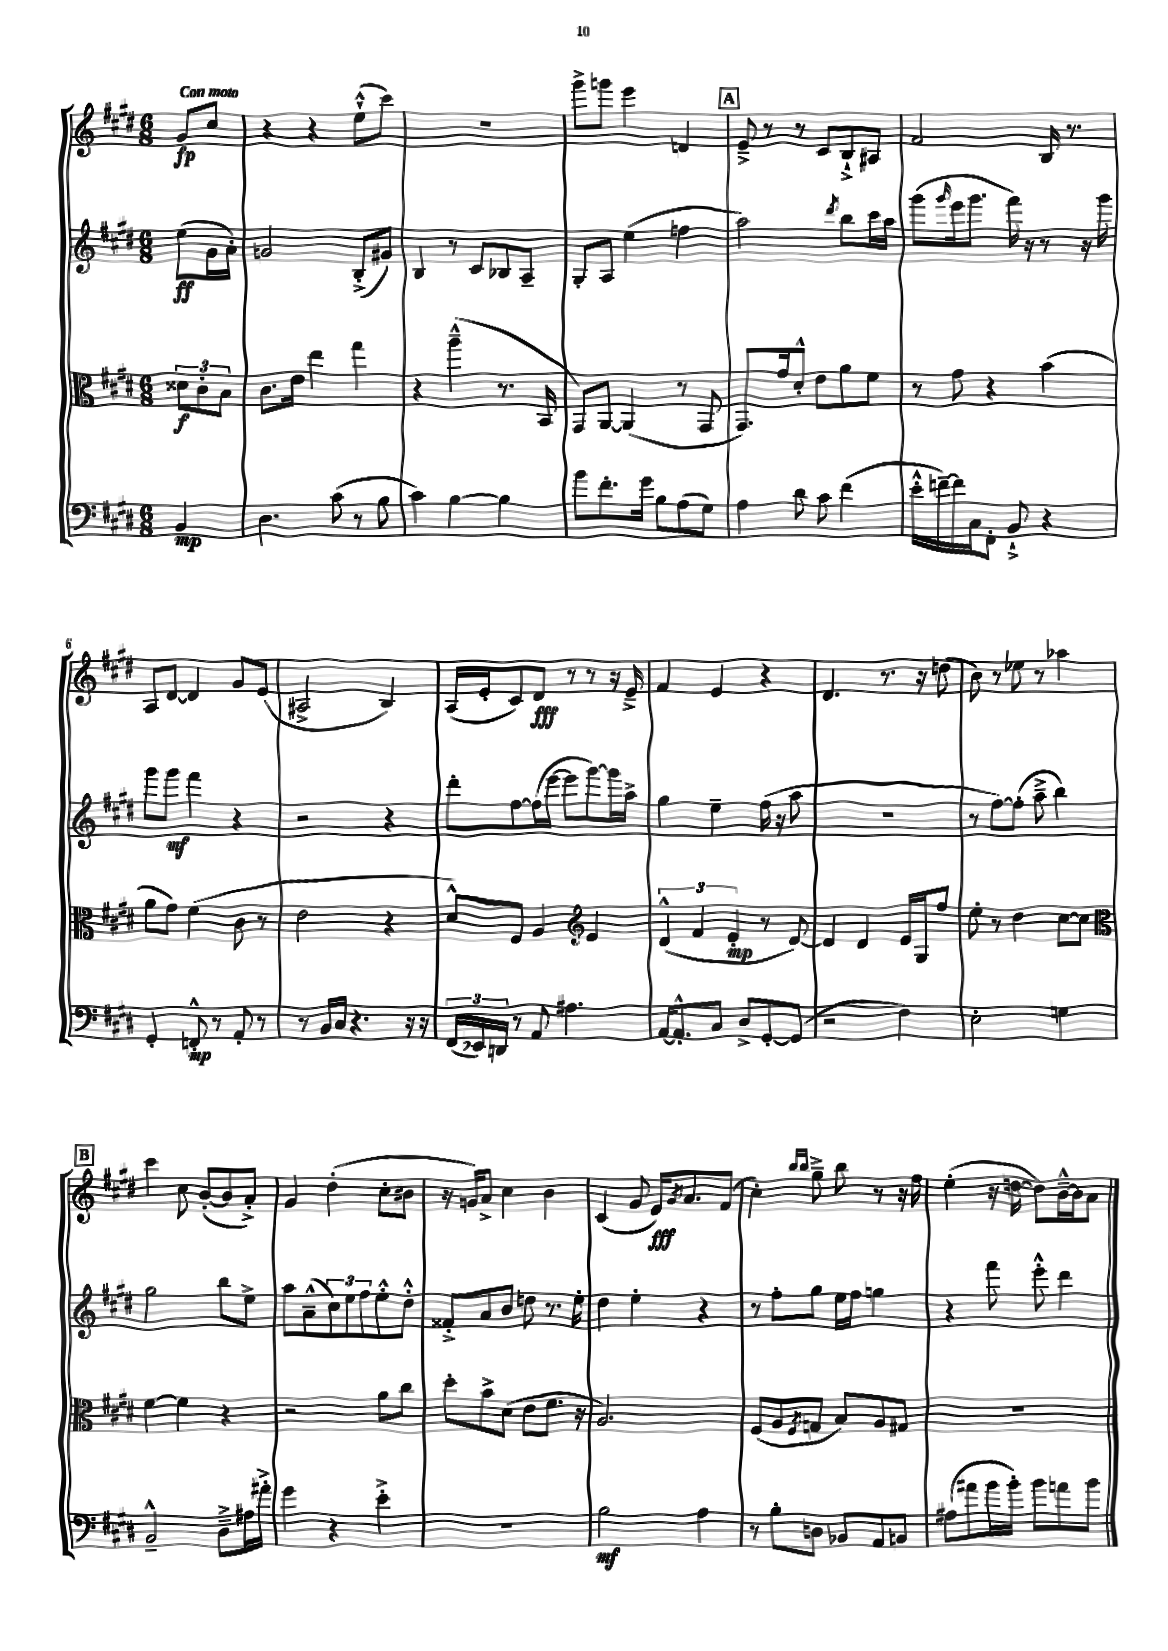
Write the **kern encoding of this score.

**kern	**kern	**kern	**kern
*staff4	*staff3	*staff2	*staff1
*clefF4	*clefC3	*clefG2	*clefG2
*k[f#c#g#d#]	*k[f#c#g#d#]	*k[f#c#g#d#]	*k[f#c#g#d#]
*M6/8	*M6/8	*M6/8	*M6/8
4BB	12d##	(8ee	8g#
.	12c#'	.	.
.	.	16g#	8cc#
.	12B	.	.
.	.	16a')	.
=	=	=	=
4.D#	8.c#	2g	4r
.	16e	.	.
.	4ee	.	4r
(8c#	.	.	.
8r	4gg#	(8B'^	(8ee`^^
8B	.	8g#)	8ccc#)
=	=	=	=
4c#)	4r	4B	2.r
[4B	(4aa~^^	8r	.
.	.	8c#	.
4B]	8.r	8B-	.
.	.	8A~	.
.	16BB	.	.
=	=	=	=
8b	8GG#)	8G#'	8ggg#^
8.f#'	[8AA	8A	8ggg
.	(4AA]	(4ee	4eee
16g#	.	.	.
8B	.	.	.
(8A	8r	4ff	4d
8G#)	8GG#	.	.
=	=	=	=
4A	8.GG#)	2aa)	8e~^
.	.	.	8r
.	16g#	.	.
8d#	8d#'^^	.	8r
8c#	8e	.	8c#
.	.	8qddd#	.
(4f#	8a	8bb	8B`^
.	8f#	16ccc#	8A#
.	.	16aa	.
=	=	=	=
16e'^^	8r	(8ggg#	2f#
[16f~)	.	.	.
.	.	16qqggg#	.
16f]	8g#	16eee	.
16C#	.	8.ggg#	.
8FF#'	4r	.	.
8BB`^	.	16fff#)	.
.	.	16r	.
4r	(4b	8r	16B
.	.	.	8.r
.	.	16r	.
.	.	16ggg#	.
=	=	=	=
4GG#'	8a	8ggg#	8A
.	8g#)	8ggg#	[8d#
8FF'^^	(4f#	4fff#	4d#]
8r	.	.	.
8AA'	8c#	4r	8g#
8r	8r	.	(8e
=	=	=	=
8r	2e	2r	2A#^
16BB	.	.	.
16C#	.	.	.
4.r	.	.	.
.	4r	4r	4B)
16r	.	.	.
16r	.	.	.
=	=	=	=
(24FF#	8d#^^)	8ddd#'	(16A
24EE-)	.	.	.
.	.	.	16e'
24DD	.	.	.
8r	8F#	[8ff#	8c#)
8AA	4A	(16ff#]	8d#
.	.	[16eee	.
4.A#	.	8eee]	8r
*	*clefG2	*	*
.	4e	[8ggg#)	8r
.	.	16ggg#]	16r
.	.	16aa^	16e~^
=	=	=	=
[16AA	(6d#^^	4gg#	4f#
8.AA'^^]	.	.	.
.	6f#	.	.
8C#	.	4ee~	4e
.	6e'	.	.
8D#^	.	.	.
[8GG#'	8r	(16ff#	4r
.	.	16r	.
(8GG#]	[8d#)	8aa	.
=	=	=	=
2r	4d#]	2.r	4.d#
.	4d#	.	.
.	.	.	8.r
4F#)	16e	.	.
.	16G#	.	16r
.	8ff#	.	(8dd
=	=	=	=
2E'	8ee'	8r	8b)
.	8r	[8ff#)	8r
.	4dd#	(8ff#']	8ee-
.	.	8aa~^	8r
4G	[8cc#	4bb)	4aa-
.	8cc#]	.	.
=	=	=	=
*	*clefC3	*	*
2BB~^^	[4f#	2gg#	4ccc#
.	4f#]	.	8cc#
.	.	.	([8b'
8D#~^	4r	8bb	8b]
16A#	.	8ee^	8a'^)
16a#'^	.	.	.
=	=	=	=
4g#	2r	8aa	4g#
.	.	(8a~^^	.
4r	.	12cc#)	(4dd#'
.	.	12ee	.
.	.	12ff#	.
4e'^	8a	8ee'^^	8cc#'
.	8cc#	8dd#'^^	8b#
=	=	=	=
2.r	8dd#'	8f##'^	16r
.	.	.	16g)
.	8b^	8a	8a^
.	(8d#	8b	4cc#
.	8e	8dd	.
.	8.f#	8.r	4b
.	16r	16ee'	.
=	=	=	=
2B	2.A)	4dd#	(4c#
.	.	4ee'	8g#
.	.	.	16e)
.	.	.	8qg#
.	.	.	8.a
4A	.	4r	.
.	.	.	(8f#
=	=	=	=
8r	(8F#	8r	4cc#')
8B'	8A	8ff#'	.
.	.	.	16qqbb
.	8qF#	.	16qqbb
8D	8G	8gg#	8gg#~^
8BB-	8B)	16ee	8bb
.	.	16ff#	.
8AA	8A	4gg	8r
8BB	8G#	.	16r
.	.	.	16ff#
=	=	=	=
(8A#	2.r	4r	(4ee'
8a#	.	.	.
16b	.	8fff#	16r
16b')	.	.	[16dd
8b	.	8eee'^^	8dd])
8a	.	4ddd#	[16b~^^
.	.	.	16b]
8b	.	.	8a
==	==	==	==
*-	*-	*-	*-
